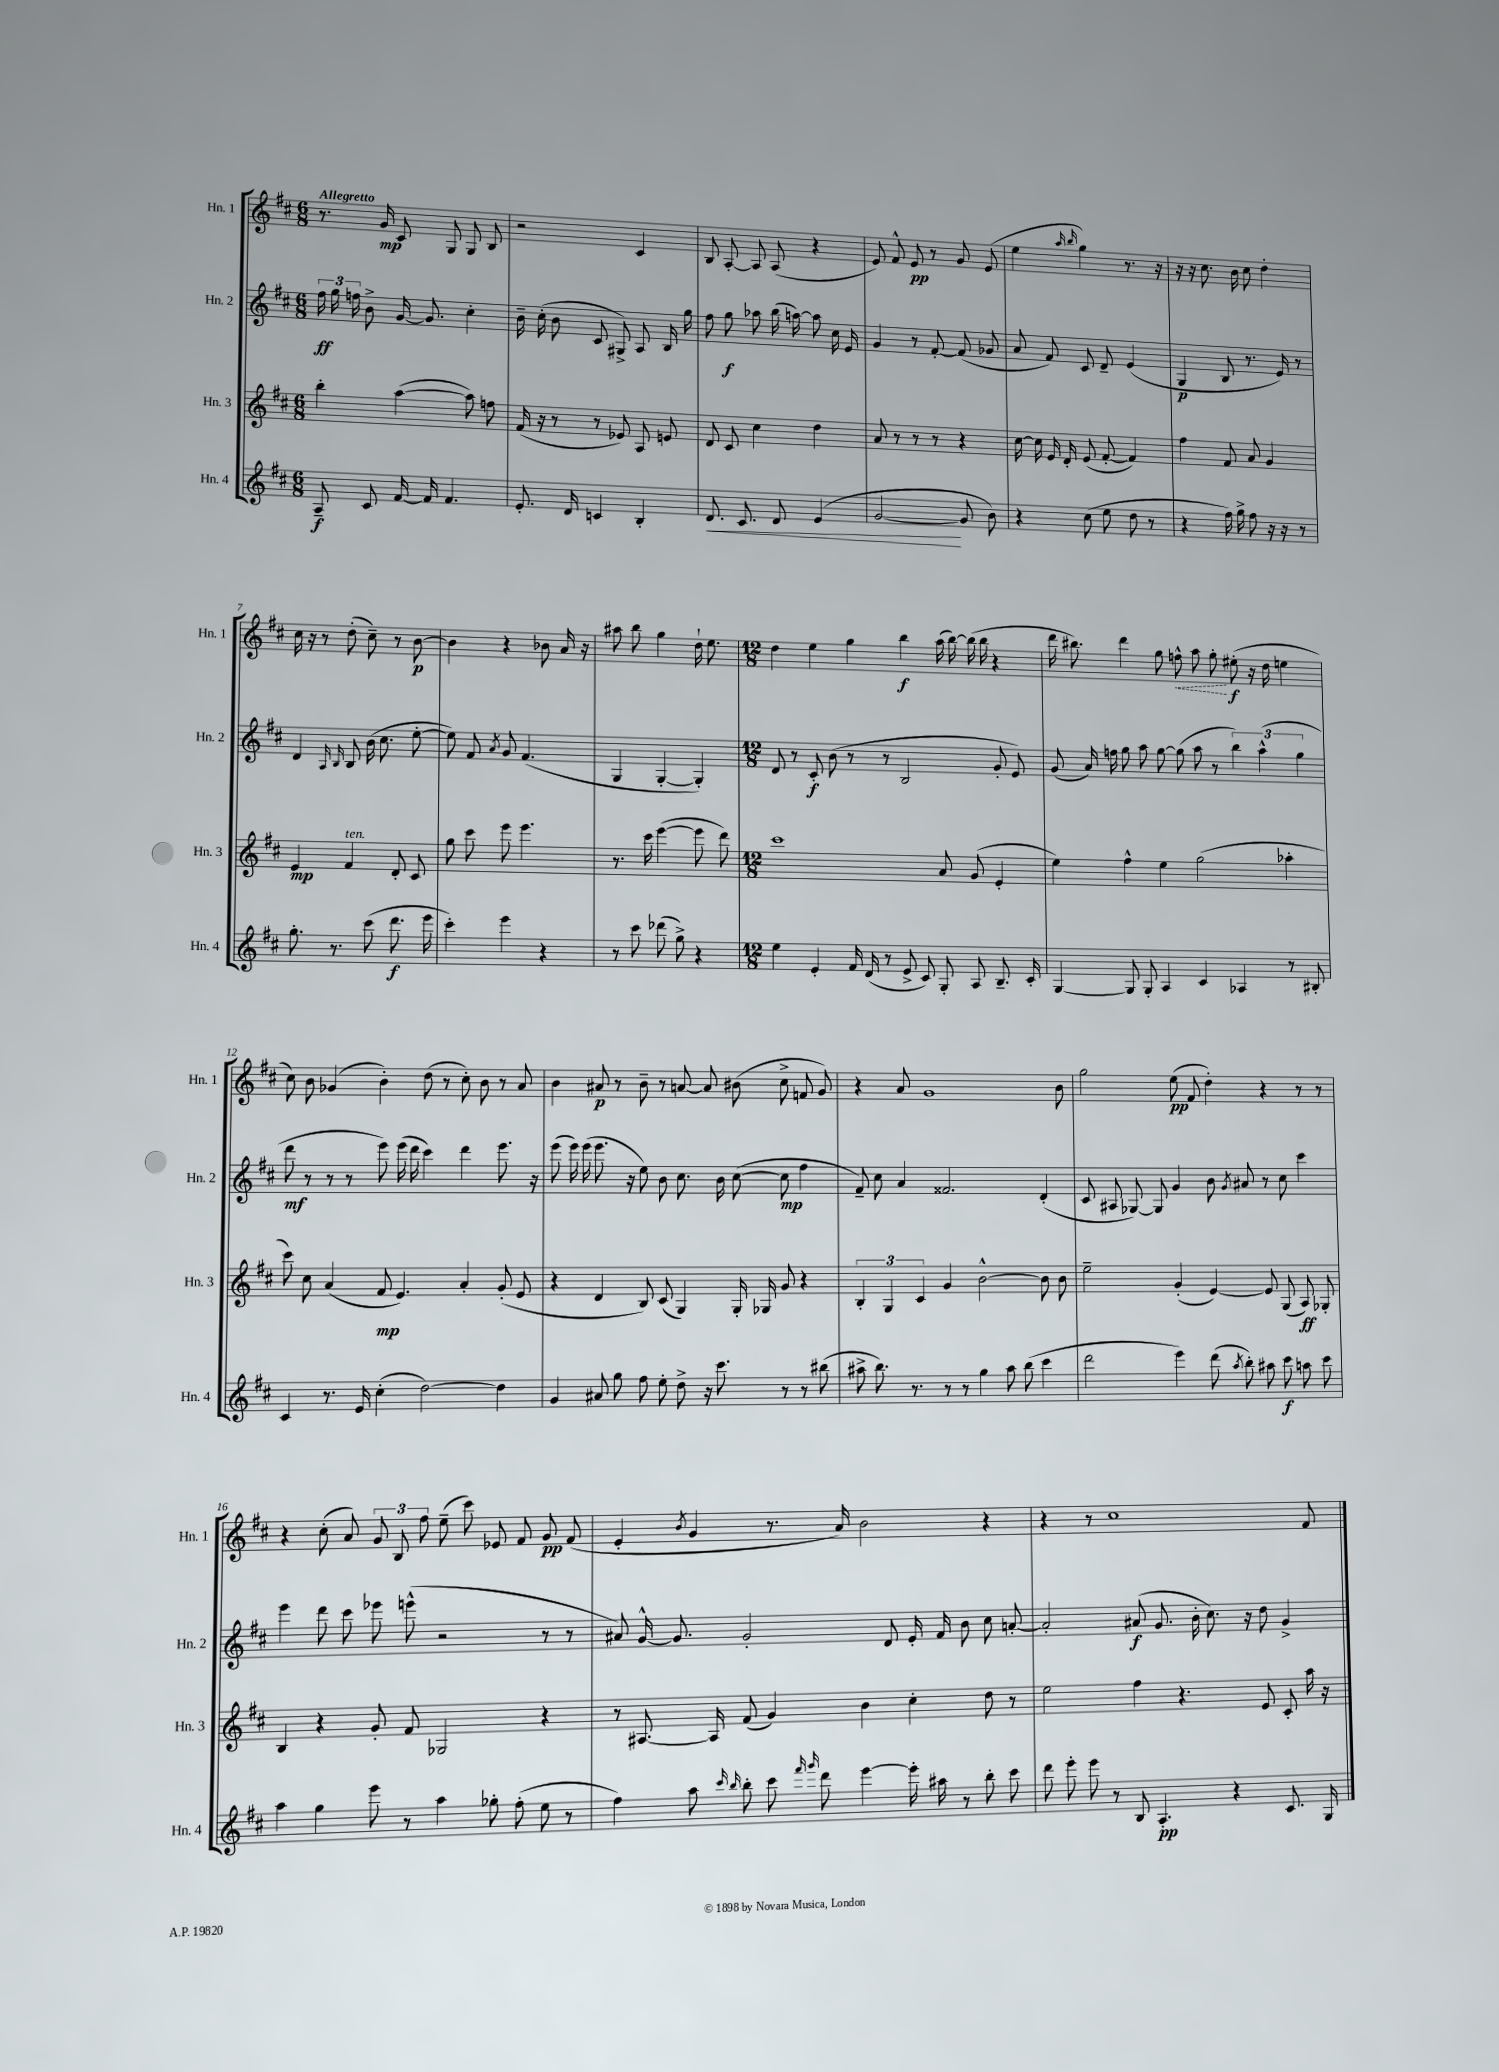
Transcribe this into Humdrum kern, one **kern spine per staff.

**kern	**kern	**kern	**kern
*staff4	*staff3	*staff2	*staff1
*clefG2	*clefG2	*clefG2	*clefG2
*k[f#c#]	*k[f#c#]	*k[f#c#]	*k[f#c#]
*M6/8	*M6/8	*M6/8	*M6/8
8A~/	4bb'\	24ff#\	8.r
.	.	24gg\	.
.	.	24ff\	.
8c#/	.	8b^\	.
.	.	.	16g/
[16f#/	([4aa\	[16g/	8c#/
16f#/]	.	8.g/]	.
4.f#/	.	.	8G/
.	8aa\])	4cc#'\	8G/
.	8ff\	.	8B/
=	=	=	=
8.e'/	(16f#/	16b~\	2r
.	16r	(16cc#'\	.
.	8r	8b\	.
16d/	.	.	.
4c/	8r	8c#/	.
.	8e-/)	8G#^/)	.
4B'/	8A/	8A/	4c#/
.	8e/	16B/	.
.	.	16gg\	.
=	=	=	=
8.d/	8d/	8ff#\	8B/
.	8c#/	8gg\	[8A'/
8.c#/	.	.	.
.	4cc#\	8aa-\	8A/]
8d/	.	(16bb\	(8A/
.	.	[16aa\)	.
(4e/	4dd\	8aa\]	4r
.	.	16cc#\	.
.	.	16e/	.
=	=	=	=
[2g/	8a/	4g/	8e/)
.	8r	.	8f#^^/
.	8r	8r	8e/
.	8r	[8f#'/	8r
8g/]	4r	(8f#/]	8g/
8b\)	.	8g-/	(8e/
=	=	=	=
4r	[16cc#\	8a/	4ee\
.	16cc#\]	.	.
.	16e/	8f#/)	.
.	16d'/	.	.
.	.	.	16qqaa/
.	.	.	16qqbb/
(8cc#\	(8e/	8c#/	4gg\)
8ee\	[8f#'/	8d~/	.
8dd\	4f#/])	(4e/	8.r
8r	.	.	.
.	.	.	16r
=	=	=	=
4r	4ff#\	4G/	16r
.	.	.	16r
.	.	.	8.cc#\
16ff#\)	8f#/	8B/	.
16gg^\	.	.	16b\
8ff#\	8a/	8.r	8cc#\
16r	4g/	.	4dd'\
16r	.	16e/)	.
8r	.	8r	.
=	=	=	=
8.gg'\	4e/	4d/	16cc#\
.	.	.	16r
.	.	.	8r
8.r	.	.	.
.	.	16qqA/	.
.	.	16qqB/	.
.	4f#/	8B/	(8dd'\
(8ccc#\	.	(16b\	8cc#~\)
.	.	8.cc#\	.
8.ddd\	8d'/	.	8r
.	8c#/	[8ee'\	[8b\
16eee\	.	.	.
=	=	=	=
4ccc#'\)	8gg\	8ee\])	4b\]
.	8ccc#\	8f#/	.
.	.	8qa/	.
4eee\	8eee\	8g/	4r
.	4.eee\	(4.f#/	.
4r	.	.	8b-\
.	.	.	16a/
.	.	.	16r
=	=	=	=
8r	8.r	4G/	8aa#\
8ccc#\	.	.	8bb\
.	16ccc#\	.	.
(8ddd-\	([4eee\	[4G'/	4gg\
8gg^\)	.	.	.
4r	8eee\]	4G'/])	16dd`\
.	.	.	8.ee\
.	8ddd\)	.	.
=	=	=	=
*M12/8	*M12/8	*M12/8	*M12/8
4ee\	1ccc#	8d/	4dd\
.	.	8r	.
4e'/	.	8c#'/	4ee\
.	.	(8b\	.
16f#/	.	8r	4gg\
(16d/	.	.	.
8r	.	8r	.
8e^/	.	2B/	4bb\
8c#/)	.	.	.
8G'/	8a/	.	(16aa\
.	.	.	[16bb\)
8A/	(8g/	.	(16bb\]
.	.	.	16bb\
8.B~/	4e'/	8g'/	4r
.	.	8e/)	.
16c#'/	.	.	.
=	=	=	=
[4G/	4ee\)	(8g/	16ddd\
.	.	.	8.bb#\)
.	.	16a/)	.
.	.	16ff\	.
8G/]	4ff#^^\	8gg\	4ddd\
8G'/	.	8aa\	.
4A/	4ee\	[8gg\	8gg\
.	.	(8gg\]	8ff^^\
4c#/	(2gg\	8aa\	8aa\
.	.	8r	8gg'\
4A-/	.	6bb\)	(8ee#'\
.	.	.	16r
.	.	(6aa^^\	.
.	.	.	16dd\
8r	4aa-'\	.	4ee\
.	.	6gg\	.
8B#'/	.	.	.
=	=	=	=
4c#/	8ccc#\)	8ddd\	8cc#\)
.	8cc#\	8r	8b\
8.r	(4a/	8r	(4g-/
.	.	8r	.
16e/	.	.	.
(4cc#'\	8f#/	8eee\)	4b'\)
.	4.e/)	(16eee\	.
.	.	16ddd\	.
[2dd\)	.	4ccc#\)	(8dd\
.	.	.	8r
.	4a'/	4ddd\	8cc#'\)
.	.	.	8b\
4dd\]	(8g'/	8.eee\	8r
.	8e/	.	8a/
.	.	16r	.
=	=	=	=
4g/	4r	(8eee\	4b\
.	.	16eee\)	.
.	.	(16eee\	.
8a#/	4d/	8.eee\	8a#/
8gg\	.	.	8r
.	.	16r	.
8ff#\	8B/)	8ee\)	8b~\
8ee'\	(8c#/	8b\	8r
8dd^\	4G/)	8.cc#\	[8a/
16r	.	.	8a/]
8.ccc#\	.	16b\	.
.	16G'/	([8cc#\	(8b#\
.	16G-/	.	.
8r	8g/	8cc#\]	8cc#^\
8r	4r	4ff#\	8f/
(8bb#\	.	.	8g/)
=	=	=	=
8aa#^\	6B'/	8f#~/)	4r
8.bb\)	.	8cc#\	.
.	6G/	.	.
.	.	4a/	8a/
8.r	.	.	.
.	6c#/	.	.
.	.	.	1g
8r	4g/	2.f##/	.
8r	.	.	.
4gg\	[2b^^\	.	.
8aa#\	.	.	.
(8bb\	.	.	.
4ccc#\	8b\]	(4d'/	.
.	8b\	.	8b\
=	=	=	=
2ddd\	2ee~\	8c#/	2gg\
.	.	8A#/	.
.	.	[8G-/)	.
.	.	8G-/]	.
4eee\)	(4g'/	4g/	(8ee\
.	.	.	8f#/
(8ddd\	[4e/)	8b\	4dd'\)
8qaa/	.	8qg/	.
8bb'\)	.	8a#/	.
8aa#\	8e/]	8r	4r
8ccc#\	(8G/	8cc#\	.
8aa\	8A/)	4ccc#\	8r
8ccc#\	8G-'/	.	8r
=	=	=	=
4aa\	4B/	4eee\	4r
4gg\	4r	8ddd\	(8cc#'\
.	.	8ccc#\	8a/)
8eee\	8g'/	8eee-\	12g/
.	.	.	12B/
8r	8f#/	(8eee^^\	.
.	.	.	12ff#\
4aa\	2G-/	2r	(8ee~\
.	.	.	8ccc#\)
8gg-'\	.	.	8e-/
(8ff#'\	.	.	8f#/
8ee\	4r	8r	8g/
8r	.	8r	(8f#/
=	=	=	=
4ff#\)	8r	8a#/)	4e'/
.	[8.A#/	[16g^^/	.
.	.	8.g/]	.
.	.	.	8qb/
8aa\	.	.	4g/
.	16A#/]	.	.
16qqccc#/	.	.	.
16qqbb/	.	.	.
8bb'\	(8f#/	2g'/	.
8ccc#\	4g/)	.	8.r
16qqfff#/	.	.	.
16qqggg/	.	.	.
8ddd\	.	.	.
.	.	.	16a/)
[4eee\	4b\	.	2b\
.	.	8d/	.
16eee'\]	4cc#'\	16e'/	.
16aa#\	.	16f#/	.
8r	.	8b\	.
8bb'\	8dd\	8cc#\	4r
8ccc#\	8r	[8a'/	.
=	=	=	=
8ddd\	2ee\	2a'/]	4r
8eee'\	.	.	.
8eee\	.	.	8r
8r	.	.	1cc#
8B/	4ff#\	(8a#/	.
4.A'/	.	8.g/	.
.	4.r	.	.
.	.	16b'\	.
.	.	8.cc#\)	.
4r	.	.	.
.	.	16r	.
.	8e/	8dd\	.
8.c#/	8c#'/	4g^/	.
.	16aa\	.	8f#/
16G/	16r	.	.
==	==	==	==
*-	*-	*-	*-
